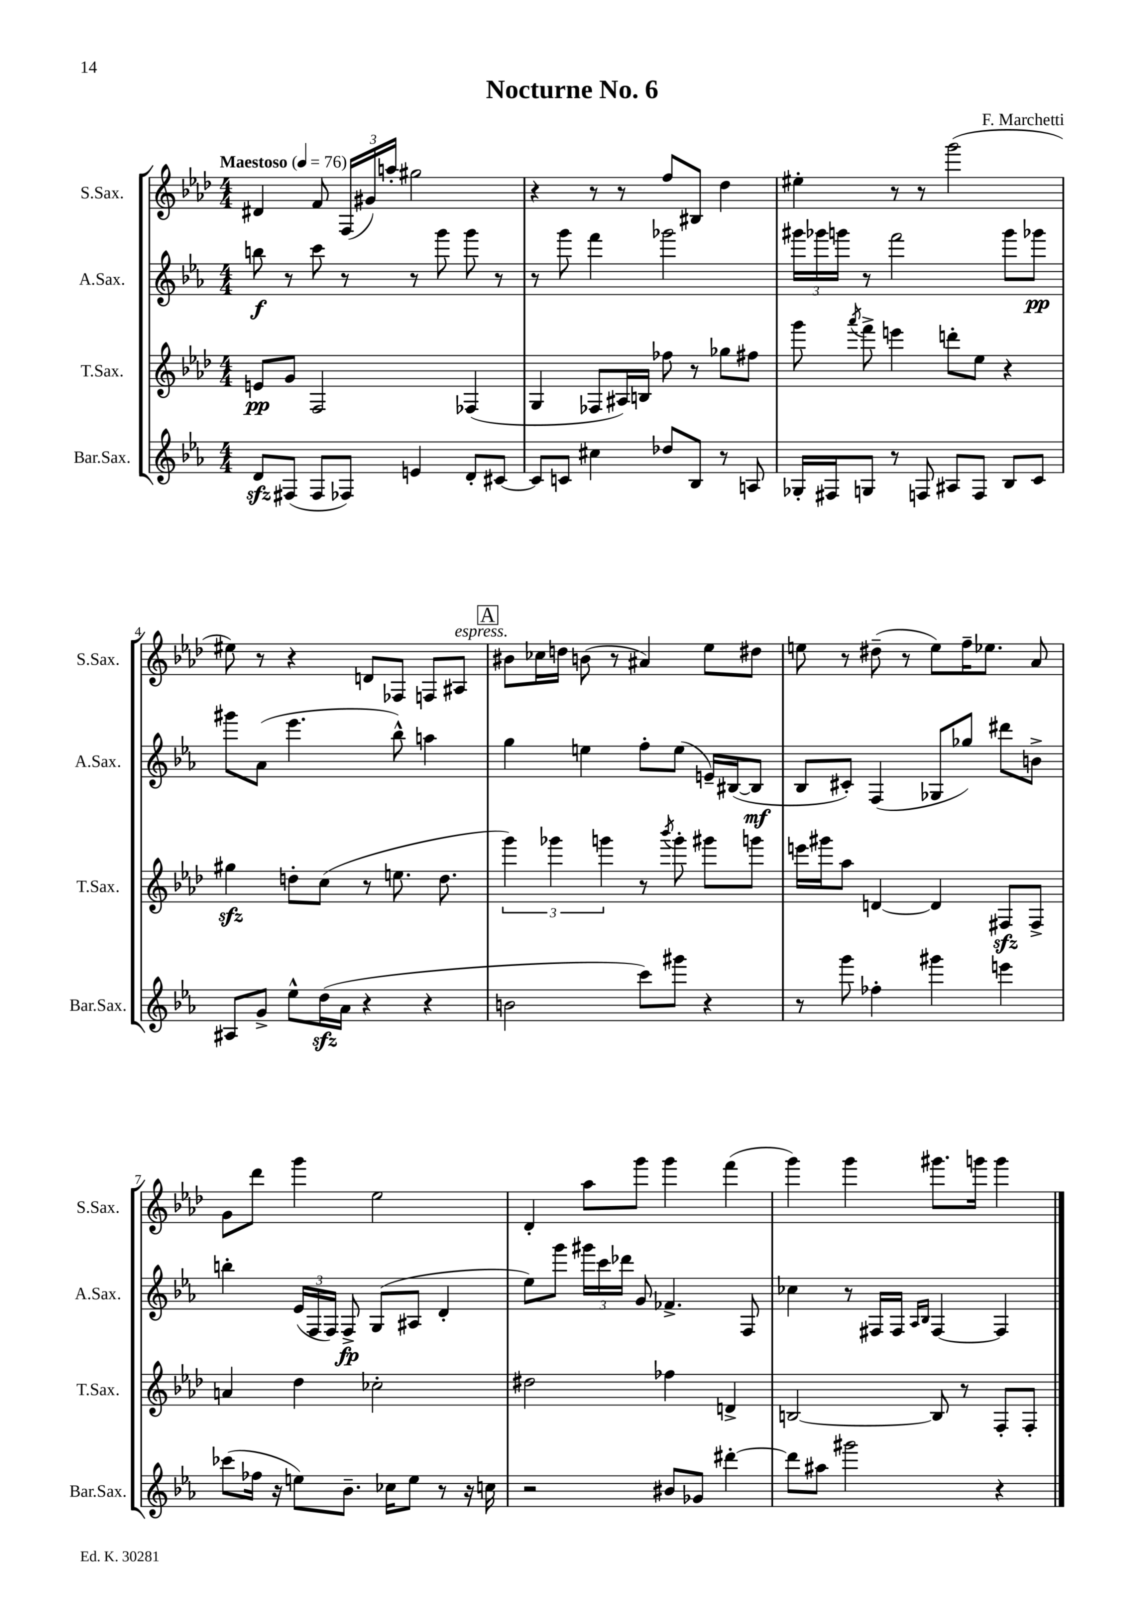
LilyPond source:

\header { title = "Nocturne No. 6" composer = "F. Marchetti" }
<<
\new StaffGroup <<
\new Staff = "s0" \with { instrumentName = "S.Sax." shortInstrumentName = "S.Sax." } {
    \clef treble \key aes \major \numericTimeSignature \time 4/4 \tempo "Maestoso" 4 = 76
    \autoBeamOff dis'4 f'8 \tuplet 3/2 { f16[( gis'16) a''16]-. } gis''2 |
    r4 r8 r8 f''8[ bis8] des''4 |
    eis''4-. r8 r8 g'''2( |
    eis''8) r8 r4 d'8[ fes8] f8[ ais8]^\markup { \italic "espress." } |
    \mark \markup { \box "A" } bis'8[ ces''16 d''16] b'8( r8 ais'4) ees''8[ dis''8] |
    e''8 r8 dis''8--( r8 e''8[) f''16-- ees''8.] aes'8 |
    g'8[ des'''8] g'''4 ees''2 |
    des'4-. aes''8[ g'''8] g'''4 f'''4( |
    g'''4) g'''4 gis'''8.[ g'''16] g'''4 \bar "|." |
}
\new Staff = "s1" \with { instrumentName = "A.Sax." shortInstrumentName = "A.Sax." } {
    \clef treble \key ees \major \numericTimeSignature \time 4/4
    \autoBeamOff b''8\f r8 c'''8 r8 r8 g'''8 g'''8 r8 |
    r8 g'''8 f'''4 ges'''2 |
    \tuplet 3/2 { gis'''16[ ges'''16 g'''16] } r8 f'''2 g'''8[ ges'''8]\pp |
    gis'''8[ aes'8]( ees'''4. bes''8-^) a''4 |
    \mark \markup { \box "A" } g''4 e''4 f''8[-. e''8]( e'16[--) bis16~( bis8]\mf |
    bes8[ cis'8]-.) f4( ges8[ ges''8]) dis'''8[ b'8]-> |
    b''4-. \tuplet 3/2 { ees'16[( f16 f16]) } f8->\fp g8[( ais8] d'4-. |
    ees''8[) g'''8] \tuplet 3/2 { gis'''16[ c'''16 des'''16] } g'8 fes'4.-> f8 |
    ces''4 r8 fis16[ fis16] \grace { aes16[ bes16] } fis4~ fis4 \bar "|." |
}
\new Staff = "s2" \with { instrumentName = "T.Sax." shortInstrumentName = "T.Sax." } {
    \clef treble \key aes \major \numericTimeSignature \time 4/4
    \autoBeamOff e'8[\pp g'8] f2 fes4( |
    g4 fes8[ ais16) b16] fes''8 r8 ges''8[ fis''8] |
    g'''8 \acciaccatura { aes'''8 } f'''8-> e'''4 d'''8[-. ees''8] r4 |
    gis''4\sfz d''8[-. c''8]( r8 e''8. d''8. |
    \mark \markup { \box "A" } \tuplet 3/2 { g'''4) ges'''4 g'''4 } r8 \acciaccatura { bes'''8 } g'''8-. gis'''8[ g'''8] |
    e'''16[ gis'''16 aes''8] d'4~ d'4 fis8[\sfz fis8]-> |
    a'4 des''4 ces''2-. |
    dis''2 fes''4 d'4-> |
    b2~ b8 r8 f8[-. f8]-. \bar "|." |
}
\new Staff = "s3" \with { instrumentName = "Bar.Sax." shortInstrumentName = "Bar.Sax." } {
    \clef treble \key ees \major \numericTimeSignature \time 4/4
    \autoBeamOff d'8[\sfz fis8]( fis8[ fes8]) e'4 d'8[-. cis'8]~ |
    cis'8[ c'8] cis''4 des''8[ bes8] r8 a8 |
    ges16[-. fis16 g8] r8 f8 ais8[ f8] bes8[ c'8] |
    ais8[ g'8]-> ees''8[-^ d''16\sfz( aes'16] r4 r4 |
    \mark \markup { \box "A" } b'2 c'''8[) gis'''8] r4 |
    r8 g'''8 fes''4-. gis'''4 e'''4 |
    ces'''8[( fes''16] r16 e''8[) bes'8.]-- ces''16[ e''8] r8 r16 c''16 |
    r2 bis'8[ ges'8] dis'''4~-. |
    dis'''8[ ais''8] gis'''2 r4 \bar "|." |
}
>>
>>
